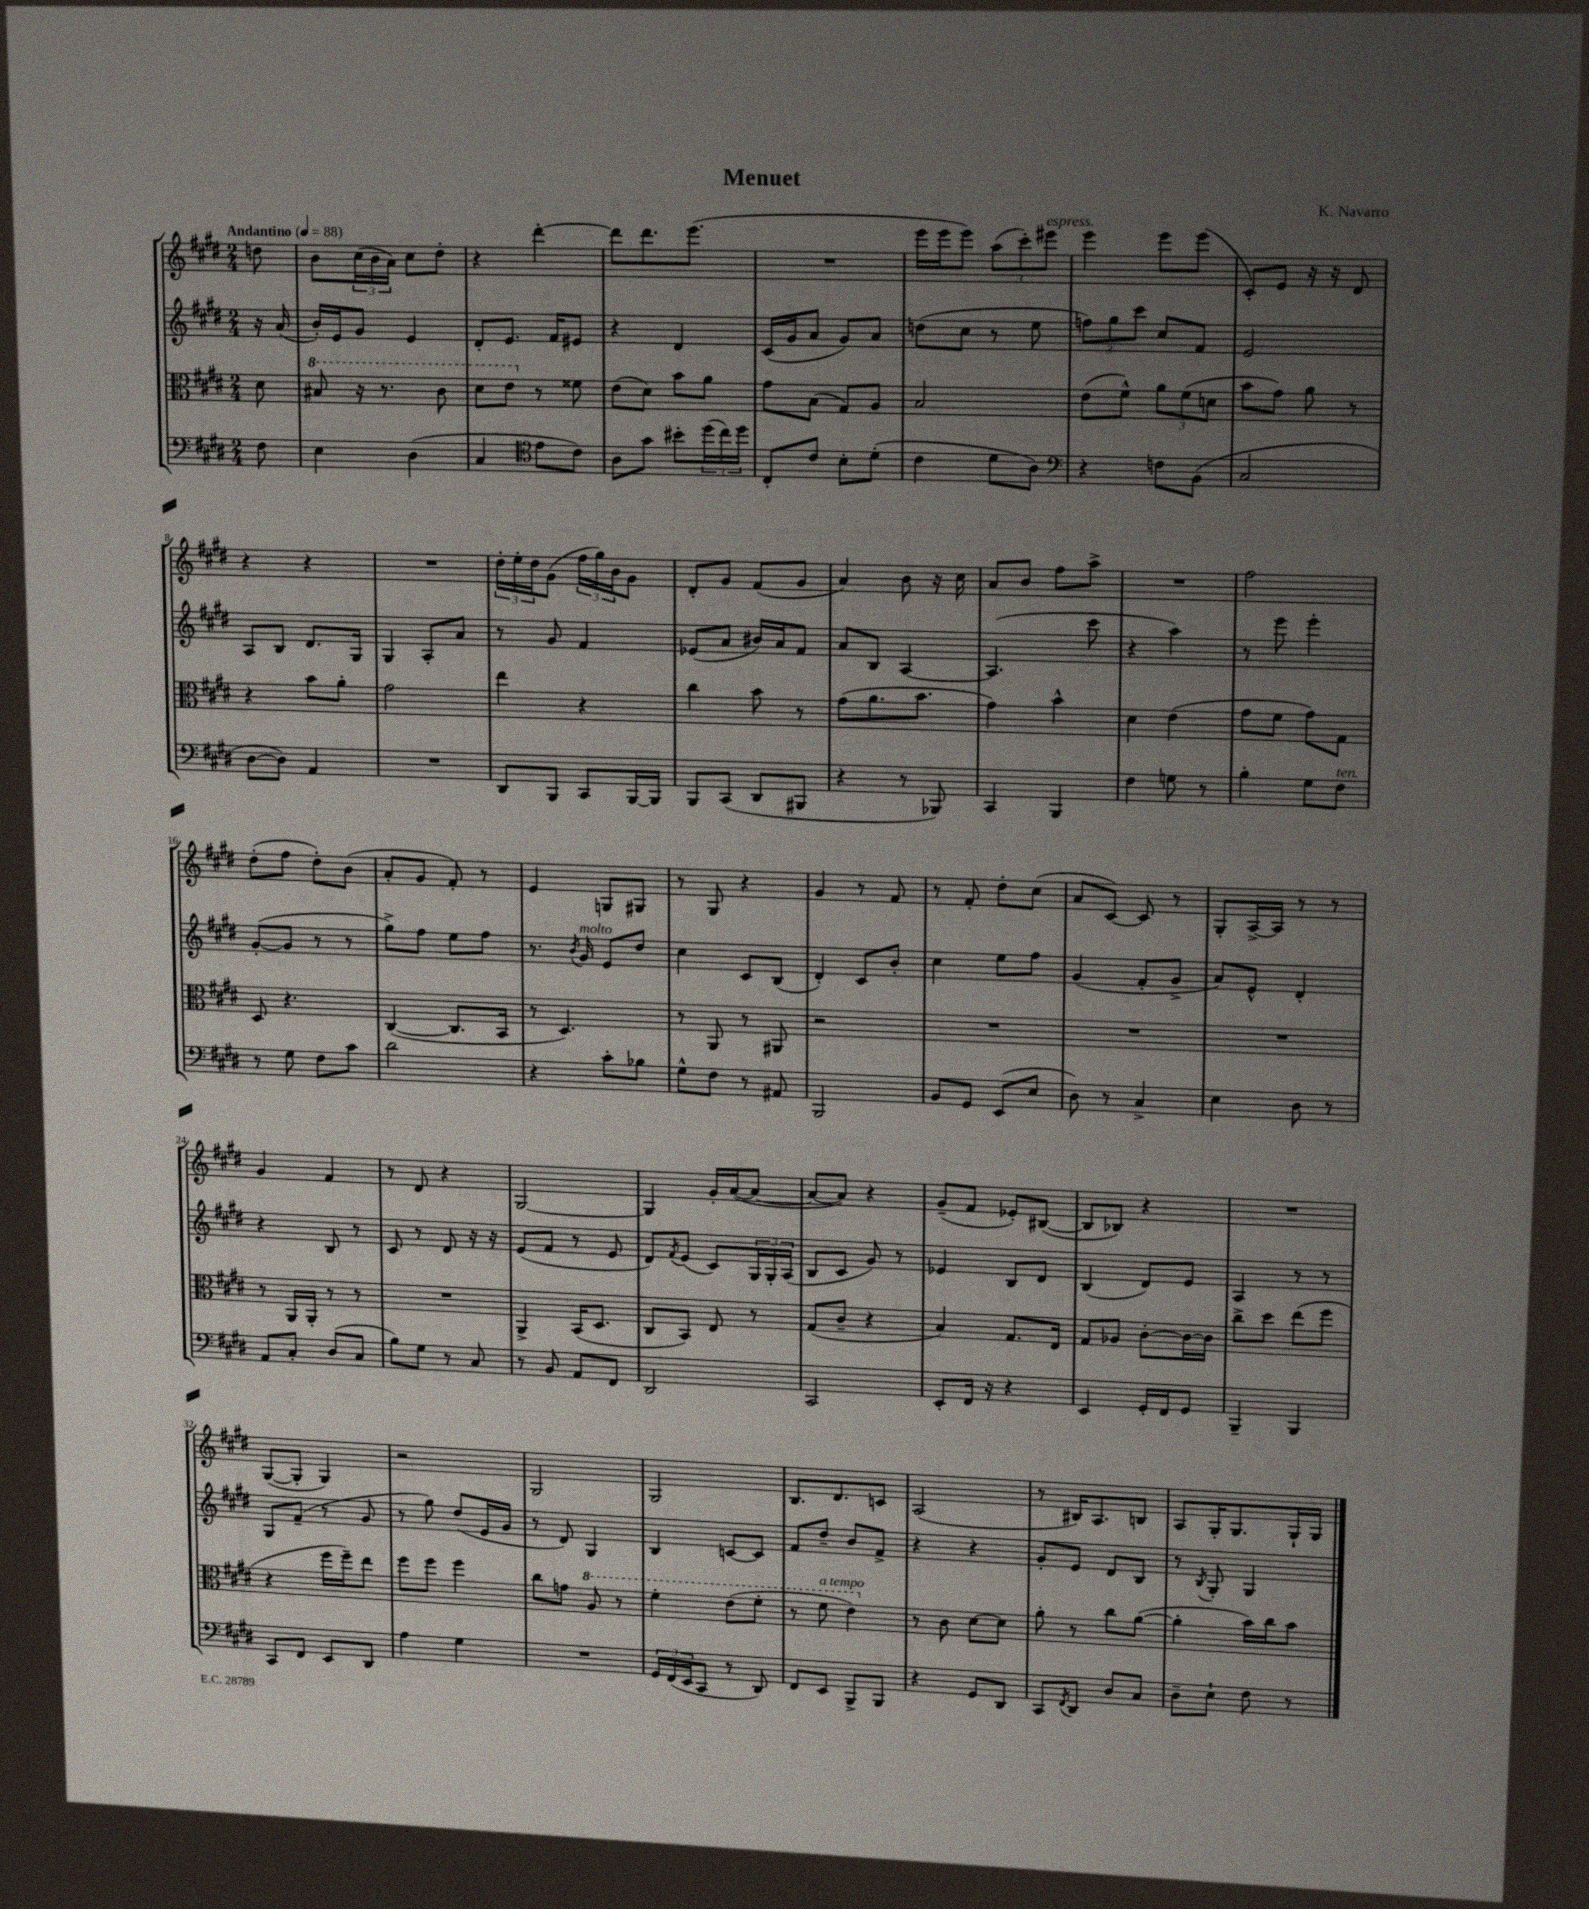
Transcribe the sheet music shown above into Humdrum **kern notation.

**kern	**kern	**kern	**kern
*staff4	*staff3	*staff2	*staff1
*clefF4	*clefC3	*clefG2	*clefG2
*k[f#c#g#d#]	*k[f#c#g#d#]	*k[f#c#g#d#]	*k[f#c#g#d#]
*M2/4	*M2/4	*M2/4	*M2/4
*MM88	*MM88	*MM88	*MM88
8F#	8d#	16r	8dd
.	.	(16a	.
=	=	=	=
4E	8b#	16b')	8b
.	.	16e	.
.	16r	8g#	(24cc#
.	.	.	24b
.	8.r	.	.
.	.	.	24a)
(4D#	.	4e	8cc#
.	8cc#	.	8dd#'
=	=	=	=
4C#	8dd#	8d#'	4r
.	8ee	8.e	.
*clefC4	*	*	*
8e	8r	.	[4ddd#'
.	.	16f#	.
8c#)	8f##	8e#	.
=	=	=	=
8A	(8e	4r	8ddd#]
8g#	8d#)	.	8.ddd#
8b#'	8b	4d#	.
.	.	.	(8.eee
(24dd#	8a	.	.
24cc#)	.	.	.
24dd#	.	.	.
=	=	=	=
8C#'	8g#	(16c#	2r
.	.	16g#	.
8c#	(8B	8a	.
8B'	8G#)	8g#)	.
(8d#'	8A	8a	.
=	=	=	=
4c#	2B	(8dd	16eee
.	.	.	16eee
.	.	8cc#	8eee)
8d#	.	8r	(12aa
.	.	.	12ccc#')
8A)	.	8ee	.
.	.	.	12eee#
=	=	=	=
*clefF4	*	*	*
4r	(8e	12ff)	4eee
.	.	12gg#	.
.	8f#^^)	.	.
.	.	12ccc#	.
8F	12a	8cc#	8eee
.	(12f#	.	.
(8BB	.	8f#	(8eee
.	12d	.	.
=	=	=	=
2C#	8b	2e	8c#')
.	8g#)	.	8e
.	8a	.	16r
.	.	.	16r
.	8r	.	8d#
=	=	=	=
[8D#	4r	8A	4r
8D#])	.	8B	.
4AA	8b	8.d#	4r
.	8a'	.	.
.	.	16G#	.
=	=	=	=
2r	2g#	4G#	2r
.	.	8A'	.
.	.	8a	.
=	=	=	=
8DD#	4ee	8r	24dd#'
.	.	.	24ee'
.	.	.	24dd#
8BBB	.	8g#	(8g#
8CC#	4r	4f#	24ff#
.	.	.	24gg#)
.	.	.	24b
[16BBB	.	.	8g#
16BBB]	.	.	.
=	=	=	=
8BBB	4cc#	(8e-	8d#'
(8CC#	.	8a	8g#
8DD#	8b	16b#)	(8f#
.	.	16a	.
8BBB#	8r	8f#	8g#
=	=	=	=
4r	(8g#	8a	4a)
.	8.a	8B	.
8r	.	[4A	8b
.	8.b	.	.
8BBB-)	.	.	16r
.	.	.	16cc#
=	=	=	=
4CC#	4g#)	(4.A]	8a
.	.	.	8b
4BBB	4b^^	.	8ff#
.	.	8ccc#	8aa^
=	=	=	=
4F#	4d#	4r	2r
8G	(4e	4aa)	.
8r	.	.	.
=	=	=	=
4B'	8g#	8r	2ff#
.	8f#	8eee	.
8G#	8g#)	4eee'	.
8F#	8G#	.	.
=	=	=	=
8r	8D#	([8g#'	(8dd#'
8G#	4.r	8g#]	8ff#
8F#	.	8r	8dd#')
8c#	.	8r	(8b
=	=	=	=
2d#	([4C#	8gg#^)	8a'
.	.	8ff#	8g#
.	8.C#]	8ee	8f#')
.	.	8ff#	8r
.	16BB	.	.
=	=	=	=
4r	8r	8.r	4e
.	4.D#)	.	.
.	.	8qb	.
.	.	16g#	.
8c#'	.	8e	8G
8B-	.	8dd#	8G#
=	=	=	=
8G#^^	8r	4cc#	8r
8F#	8AA	.	8G#
8r	8r	8c#	4r
8AA#	8AA#	(8B	.
=	=	=	=
2BBB	2r	4d#')	4g#
.	.	8c#	8r
.	.	8b'	8f#
=	=	=	=
8BB	2r	4cc#	8r
8GG#	.	.	8f#'
(8EE	.	8ee	8dd#'
8E	.	8ff#	(8cc#
=	=	=	=
8D#)	2r	(4g#	8a
8r	.	.	[8c#)
4C#^	.	8f#'	8c#]
.	.	8g#^	8r
=	=	=	=
4E	2r	8a)	8G#'
.	.	8e^^	[16A^
.	.	.	16A]
8D#	.	4d#'	8r
8r	.	.	8r
=	=	=	=
8AA	8r	4r	4g#
8C#'	16AA	.	.
.	16AA'	.	.
(8D#	8r	8B	4f#
8C#	8r	8r	.
=	=	=	=
8B)	2r	8c#	8r
8G#	.	8r	8d#
8r	.	8d#	4r
8C#	.	16r	.
.	.	16r	.
=	=	=	=
8r	4AA^	(8e	[2G#
8BB	.	8f#	.
8AA	(16BB	8r	.
.	8.D#	.	.
8FF#	.	8e	.
=	=	=	=
2DD#	8C#	8d#)	4G#]
.	.	8qf#	.
.	8BB)	(8e	.
.	8E	8c#)	16g#'
.	.	.	([16a
.	8r	24G#	8a_
.	.	24G#'	.
.	.	(24A	.
=	=	=	=
2CC#	(8G#	8B	8a_
.	8c#~	8c#	8a])
.	4r	8g#)	4r
.	.	8r	.
=	=	=	=
8EE'	4B)	4e-	(8g#~
16FF#	.	.	8f#
16r	.	.	.
4r	8.G#	8B	8e-')
.	.	8d#	([8B#
.	16E	.	.
=	=	=	=
4EE	8G#	(4B	8B#]
.	8A-	.	8B-)
16GG#'	[8c#'	8d#)	4r
16FF#	.	.	.
8GG#	16c#_	8e	.
.	16c#]	.	.
=	=	=	=
4BBB~	8cc#^	4A	2r
.	8dd#	.	.
4BBB	(8ee	8r	.
.	8ff#	8r	.
=	=	=	=
8CC#	4r	8G#	([8G#
8FF#	.	(8f#~	8G#']
8EE	16ff#	8r	4G#)
.	16ff#~)	.	.
8DD#	8ee	8g#	.
=	=	=	=
4A	8ff#	8r	2r
.	8ff#	8gg#)	.
4G#	4ff#	(8dd#	.
.	.	16e	.
.	.	16g#	.
=	=	=	=
2r	8cc#	8r	2G#
.	8g	8d#)	.
.	8a	4G#	.
.	8r	.	.
=	=	=	=
24GG#	4ff#'	4B	2G#
(24FF#	.	.	.
24EE	.	.	.
8CC#	.	.	.
8r	(8ee	[8c	.
8DD#)	8ff#'	8c]	.
=	=	=	=
8FF#	8r	8f#	8.B
8EE	8ff#	8dd#~	.
.	.	.	8.d#
8BBB^	4ee)	8b	.
8BBB	.	8f#^	8c
=	=	=	=
4r	8r	4r	(2A
.	8c#	.	.
8GG#	[8d#	4r	.
8DD#	8d#]	.	.
=	=	=	=
8CC#	8a'	8g#'	8r
8qFF#	.	.	.
8DD#	8r	8e	16B#)
.	.	.	8.A
8D#	8cc#	8d#	.
8C#	([8a	8B	8B
=	=	=	=
8D#~	4a']	8r	8A
.	.	8qB	.
8E`	.	8G#'	16G#'
.	.	.	8.G#
8F#	16b)	4G#	.
.	16cc#	.	.
8r	8b	.	16G#`
.	.	.	16G#
==	==	==	==
*-	*-	*-	*-
